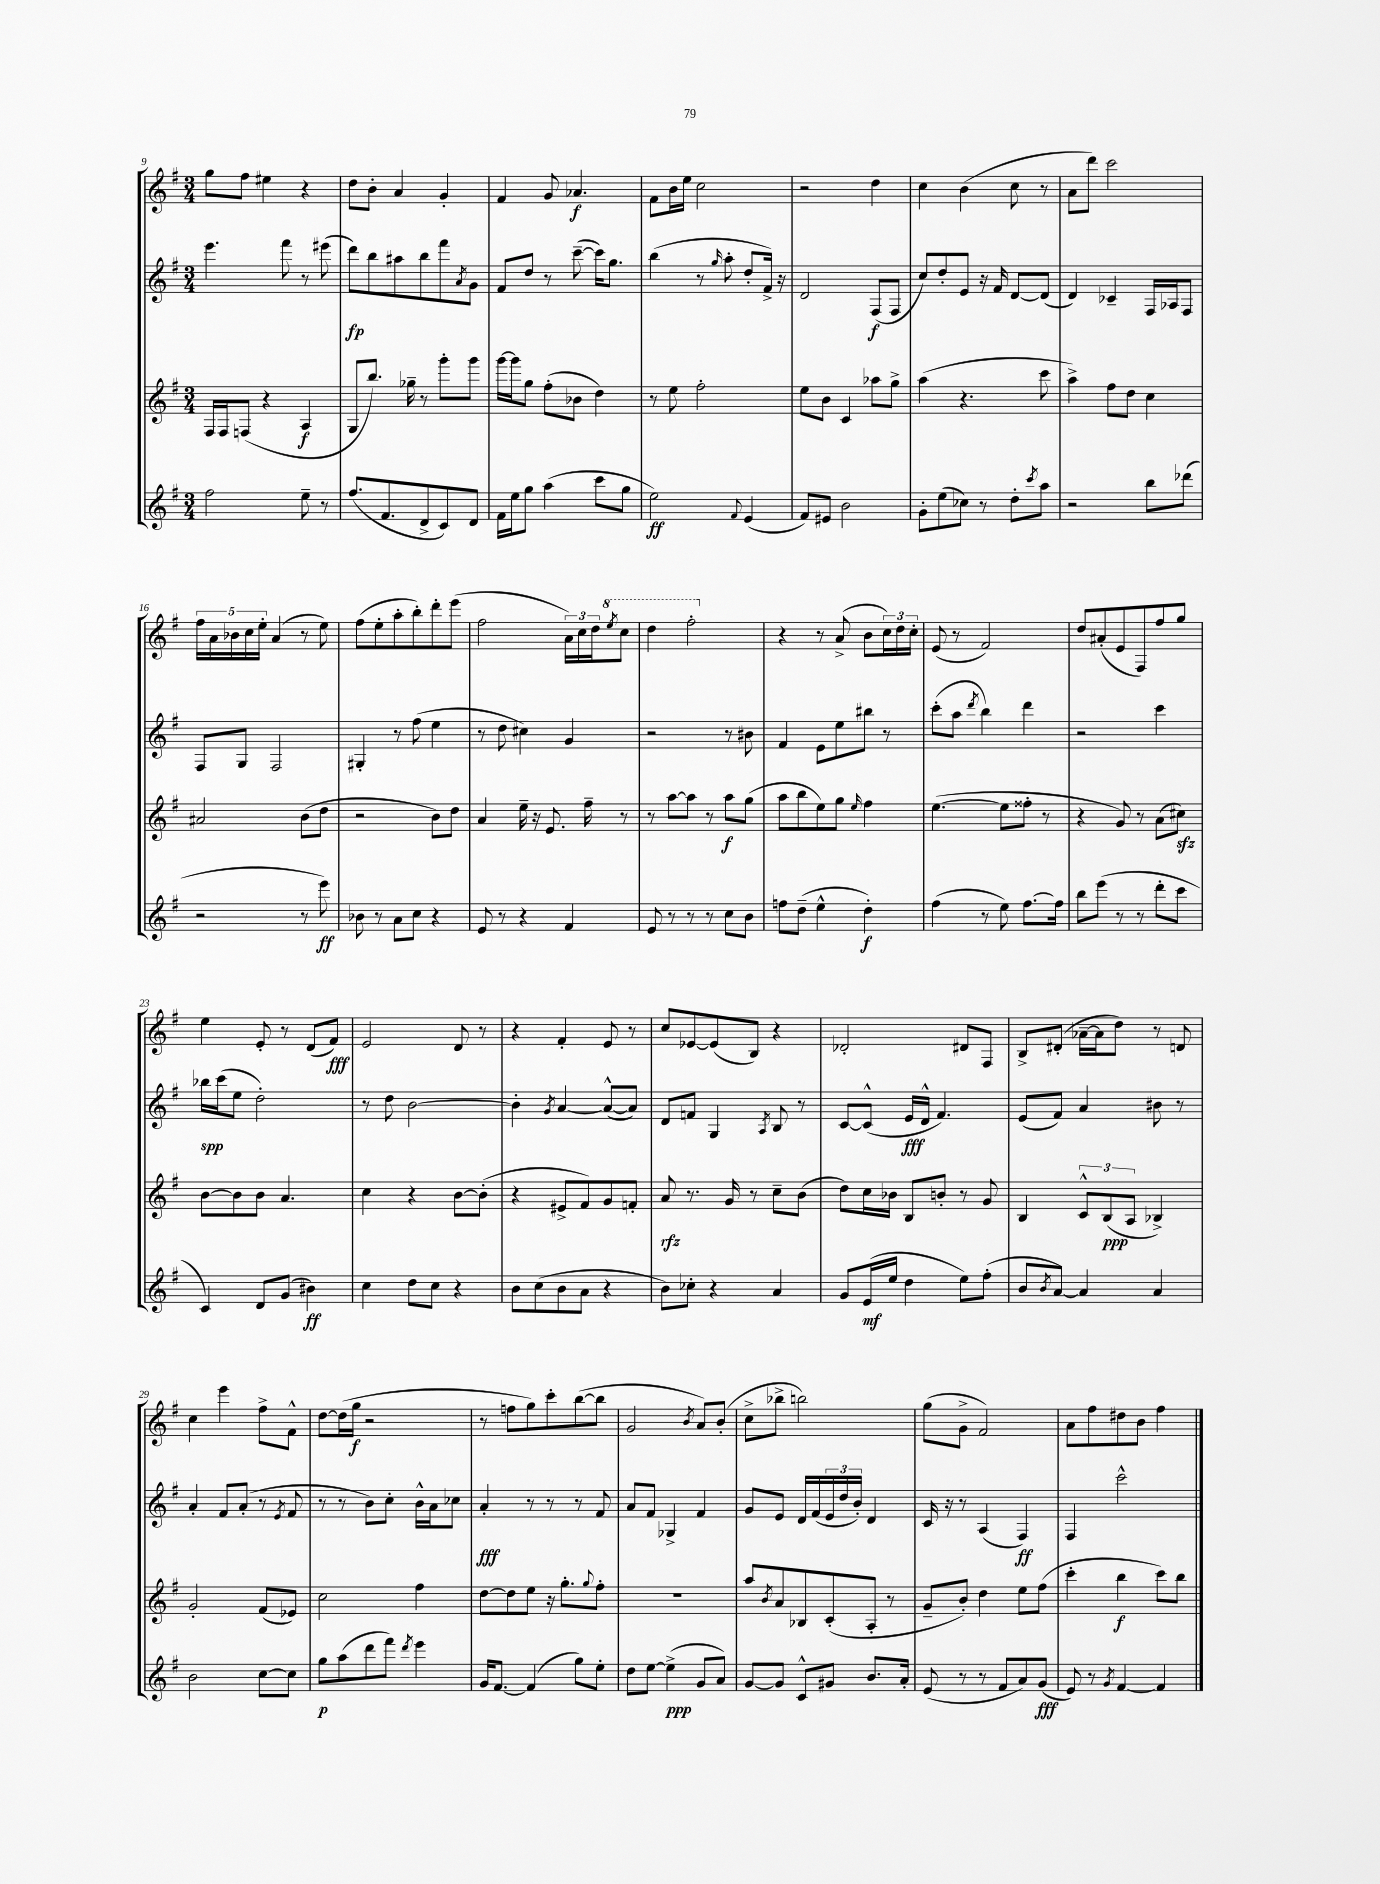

**kern	**kern	**kern	**kern
*staff4	*staff3	*staff2	*staff1
*clefG2	*clefG2	*clefG2	*clefG2
*k[f#]	*k[f#]	*k[f#]	*k[f#]
*M3/4	*M3/4	*M3/4	*M3/4
2ff#\	16F#/LL	4.eee\	8gg\L
.	16F#/J	.	.
.	(8F/J	.	8ff#\J
.	4r	.	4ee#\
.	.	8fff#\	.
8ee~\	4A/	8r	4r
8r	.	(8eee#\	.
=	=	=	=
(8.ff#/L	8G/L	8ddd\L)	8dd\L
.	8.bb/J)	8bb\	8b'\J
8.f#/	.	.	.
.	.	8aa#\	4a/
.	16gg-~\	.	.
8d^/	8r	8bb\	.
8c/)	8ggg'\L	8fff#\	4g'/
.	.	8qa/	.
8d/J	8ggg\J	8g\J	.
=	=	=	=
16f#\LL	[16ggg\LL	8f#/L	4f#/
16ee\J	16ggg\]J	.	.
8gg\J	8gg\J	8dd/J	.
(4aa\	(8ff#'\L	8r	8g/
.	8b-\J	([8ccc~\	4.a-/
8ccc\L	4dd\)	16ccc\]LK)	.
.	.	8.gg\J	.
8gg\J	.	.	.
=	=	=	=
2ee\)	8r	(4bb\	8f#\L
.	8ee\	.	16b\L
.	.	.	16ee\JJ
.	2ff#'\	8r	2cc\
.	.	16qqgg/	.
.	.	8aa'\	.
8qqf#/	.	.	.
(4e/	.	8dd'/L	.
.	.	16f#^/Jk)	.
.	.	16r	.
=	=	=	=
8f#/L)	8ee\L	2d/	2r
8e#/J	8b\J	.	.
2b\	4c/	.	.
.	8aa-\L	(8F#/L	4dd\
.	8gg^\J	8F#/J	.
=	=	=	=
8g'\L	(4aa\	8cc/L)	4cc\
(8ee\	.	8dd'/	.
8cc-\J)	4.r	8e/J	(4b\
8r	.	16r	.
.	.	16f#/	.
8dd'\L	.	[8d/L	8cc\
8qccc/	.	.	.
8aa\J	8ccc\	(8d/]J	8r
=	=	=	=
2r	4aa^\)	4d/)	8a\L
.	.	.	8ddd\J)
.	8ff#\L	4c-~/	2ccc\
.	8dd\J	.	.
8bb\L	4cc\	16F#/LL	.
.	.	16A-/J	.
(8ddd-\J	.	8F#/J	.
=	=	=	=
2r	2a#/	8F#/L	20ff#\LL
.	.	.	20a\
.	.	.	20b-\
.	.	8G/J	.
.	.	.	20cc\
.	.	.	20ee'\JJ
.	.	2F#/	(4a/
8r	(8b\L	.	8r
8eee\)	8dd\J	.	8ee\)
=	=	=	=
8b-\	2r	4G#'/	(8ff#\L
8r	.	.	8ee'\
8a\L	.	8r	8aa'\
8cc\J	.	(8ff#\	8bb'\)
4r	8b\L)	4ee\	8ddd'\
.	8dd\J	.	(8eee\J
=	=	=	=
8e/	4a/	8r	2ff#\
8r	.	8dd\	.
4r	16ee~\	4cc#\)	.
.	16r	.	.
.	8.e/	.	.
4f#/	.	4g/	24a\LL)
.	.	.	24cc\
.	16ff#~\	.	.
.	.	.	24dd\J
.	.	.	8qeee/
.	8r	.	8ccc\J
=	=	=	=
8e/	8r	2r	4ddd\
8r	[8aa\L	.	.
8r	8aa\]J	.	2fff#'\
8r	8r	.	.
8cc\L	8aa\L	8r	.
8b\J	(8gg\J	8b#\	.
=	=	=	=
8ff\L	8aa\L	4f#/	4r
(8dd~\J	8bb\	.	.
4ee^^\	8ee\)	8e\L	8r
.	8gg\J	8ee\	(8a^/
.	16qqee/	.	.
4dd'\)	4ff#\	8bb#\J	8b\L
.	.	8r	24cc\L)
.	.	.	24dd\
.	.	.	24cc'\JJ
=	=	=	=
(4ff#\	([4.ee\	(8ccc'\L	(8e/
.	.	8aa\J	8r
.	.	8qddd/	.
8r	.	4bb\)	2f#/)
8ee\)	8ee\]L	.	.
[8.ff#\L	8ff##'\J	4ddd\	.
.	8r	.	.
16ff#\]Jk	.	.	.
=	=	=	=
8bb\L	4r	2r	8dd/L
(8eee\J	.	.	(8a#'/
8r	8g/)	.	8e/
8r	8r	.	8F#/)
8ddd'\L	(8a\L	4ccc\	8ff#/
8ccc\J	8cc#\J)	.	8gg/J
=	=	=	=
4c/)	[8b\L	16bb-\LL	4ee\
.	.	(16ccc\J	.
.	8b\]	8ee\J	.
8d/L	8b\J	2dd'\)	8e'/
(8g/J	4.a/	.	8r
4b#\)	.	.	(8d/L
.	.	.	8f#/J)
=	=	=	=
4cc\	4cc\	8r	2e/
.	.	8dd\	.
8dd\L	4r	[2b\	.
8cc\J	.	.	.
4r	[8b\L	.	8d/
.	(8b'\]J	.	8r
=	=	=	=
8b\L	4r	4b'\]	4r
(8cc\	.	.	.
.	.	8qg/	.
8b\	8e#^/L	[4a/	4f#'/
8a\J	8f#/)	.	.
4r	8g/	(8a^^/_L	8e/
.	8f'/J	8a/]J)	8r
=	=	=	=
8b\L)	8a/	8d/L	8cc/L
8cc-'\J	8.r	8f/J	[8e-/
4r	.	4G/	(8e-/]
.	16g/	.	.
.	8r	.	8B/J)
.	.	8qA/	.
4a/	8cc~\L	8B/	4r
.	(8b\J	8r	.
=	=	=	=
8g/L	8dd\L)	[8c/L	2d-'/
(16e/L	16cc\L	(8c^^/]J	.
16ee/JJ	16b-\JJ	.	.
4dd\	8B/L	16e/LL	.
.	.	16d^^/JJ	.
.	8b'/J	4.f#/)	.
8ee\L)	8r	.	8d#/L
(8ff#'\J	8g/	.	8F#/J
=	=	=	=
8b/L	4B/	(8e/L	8B^/L
8qb/	.	.	.
[8a/J)	.	8f#/J)	(8d#'/J
4a/]	12c^^/L	4a/	[16a-~\LL
.	.	.	16a-\]J
.	(12B/	.	.
.	.	.	8dd\J)
.	12A/J	.	.
4a/	4B-^/)	8b#\	8r
.	.	8r	8d/
=	=	=	=
2b\	2g'/	4a'/	4cc\
.	.	8f#/L	4eee\
.	.	(8a'/J	.
[8cc\L	(8f#/L	8r	8ff#^\L
.	.	8qe/	.
8cc\]J	8e-/J)	8f#/	8f#^^\J
=	=	=	=
8gg\L	2cc\	8r	[8dd\L
(8aa\	.	8r	(16dd\]L
.	.	.	16gg\JJ
8ddd\	.	8b\L)	2r
8fff#\J)	.	8cc'\J	.
8qddd/	.	.	.
4eee\	4ff#\	16b^^\LL	.
.	.	16a\J	.
.	.	8cc-\J	.
=	=	=	=
16g/LK	[8dd\L	4a'/	8r
[8.f#/J	.	.	.
.	8dd\]	.	8ff\L
(4f#/]	8ee\J	8r	8gg\)
.	16r	8r	8ccc'\
.	8.gg'\L	.	.
8gg\L)	.	8r	([8bb\
.	8qqgg/	.	.
8ee'\J	8ff#'\J	8f#/	8bb\]J
=	=	=	=
8dd\L	2.r	8a/L	2g/
[8ee\J	.	8f#/J	.
(4ee^\]	.	4G-^/	.
.	.	.	8qb/
8g/L	.	4f#/	8a/L)
8a/J)	.	.	(8b'/J
=	=	=	=
[8g/L	8aa/L	8g/L	8cc^\L
.	8qb/	.	.
8g/]J	8a/	8e/J	8bb-^\J
8c^^/L	8B-/	16d/LL	2bb\)
.	.	(16f#/	.
8g#/J	(8c'/	24e/	.
.	.	24dd/	.
.	.	24b'/JJ)	.
8.b/L	8A'/J	4d/	.
.	8r	.	.
16a'/Jk	.	.	.
=	=	=	=
(8e/	8g~/L	16c/	(8gg\L
.	.	16r	.
8r	8b'/J)	8r	8g^\J
8r	4dd\	(4A/	2f#/)
8f#/L	.	.	.
8a/)	8ee\L	4F#/)	.
(8g/J	(8ff#\J	.	.
=	=	=	=
8e/)	4ccc'\	4F#/	8a\L
8r	.	.	8ff#\
8qg/	.	.	.
[4f#/	4bb\	2ccc^^\	8dd#\
.	.	.	8b\J
4f#/]	8ccc\L)	.	4ff#\
.	8bb\J	.	.
==	==	==	==
*-	*-	*-	*-
